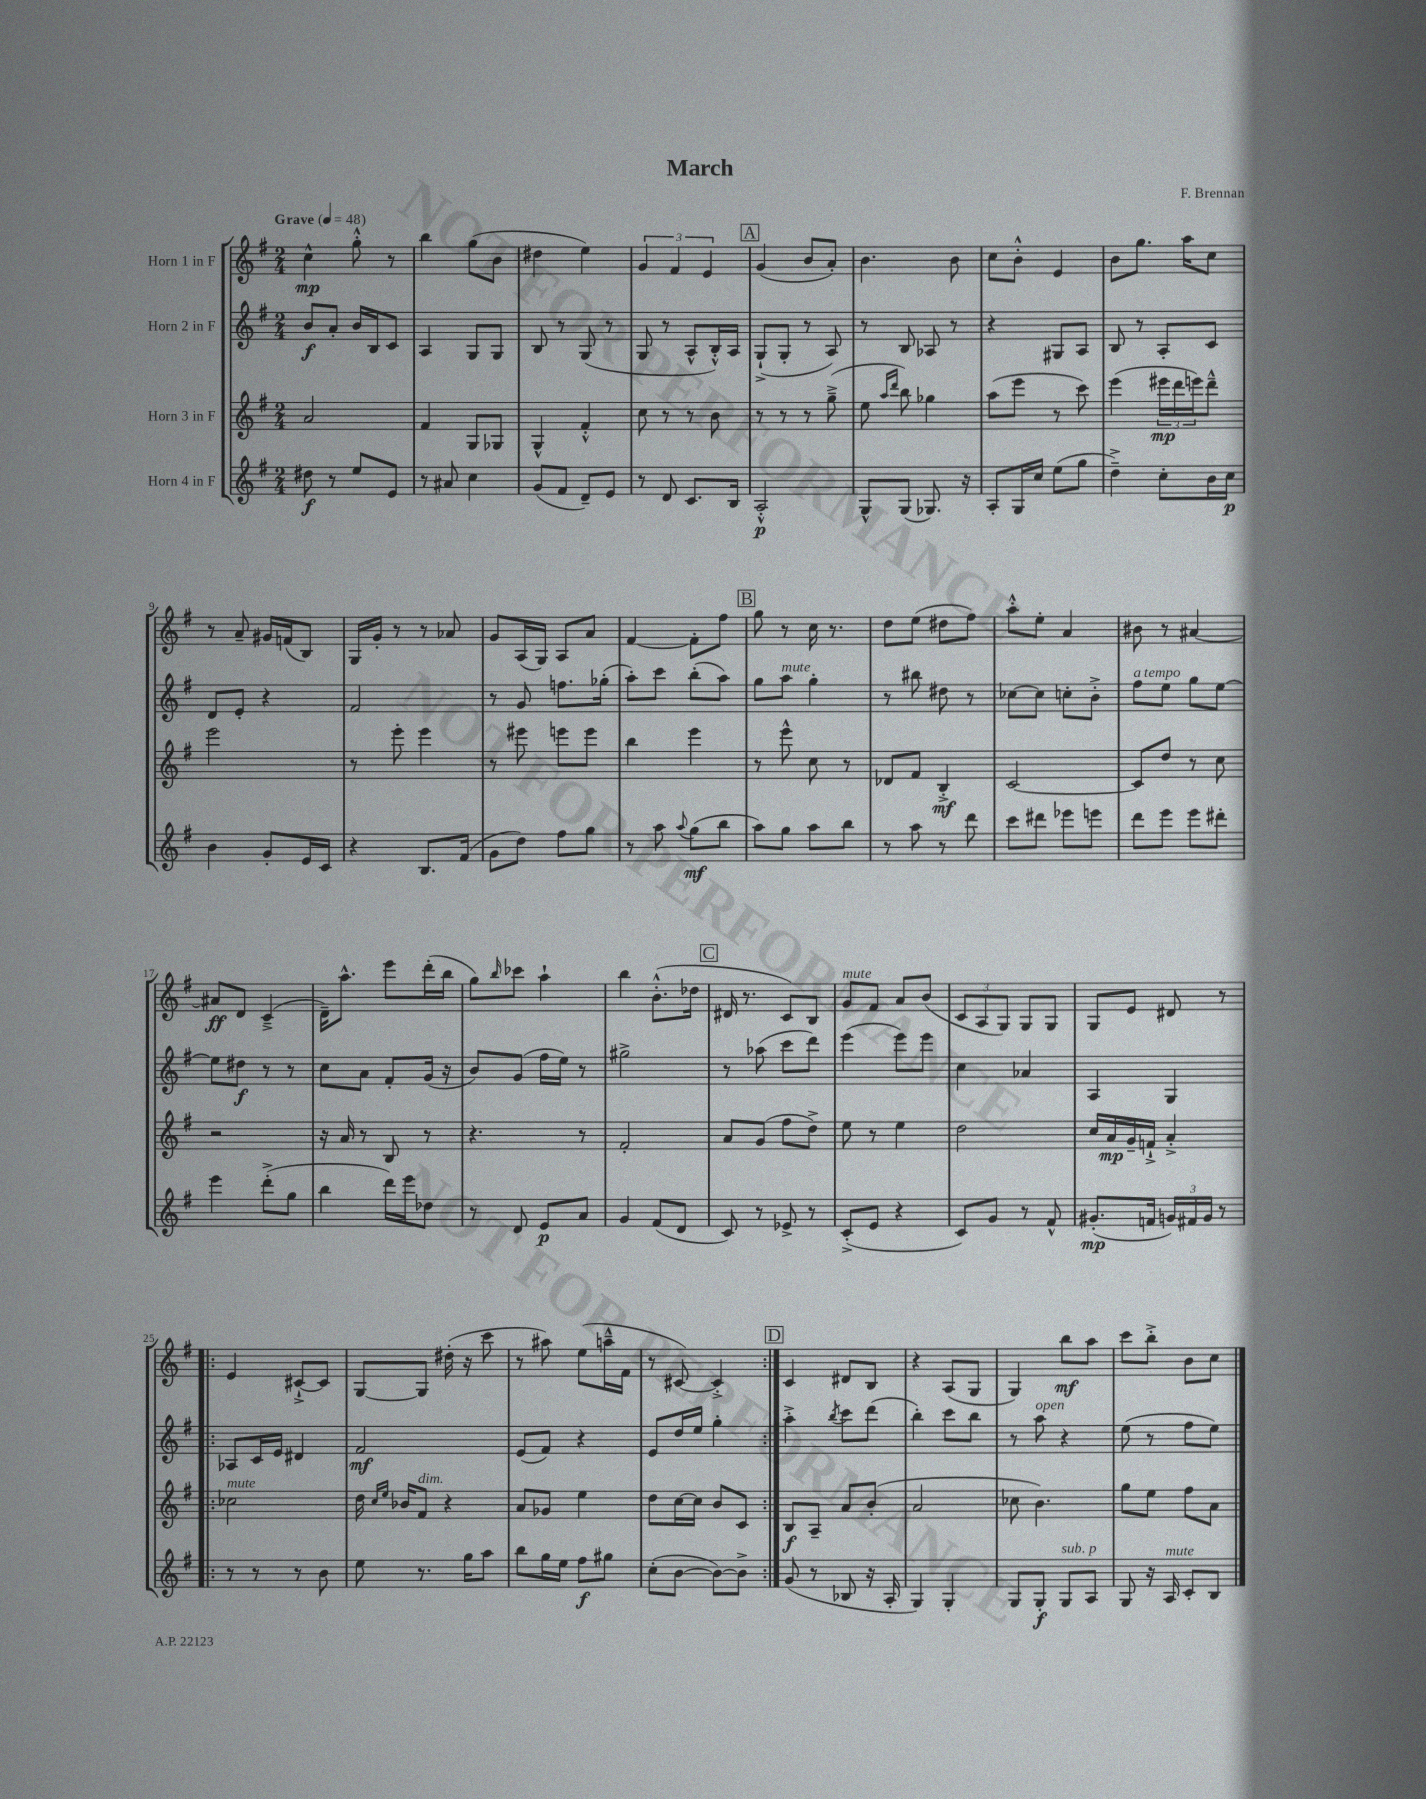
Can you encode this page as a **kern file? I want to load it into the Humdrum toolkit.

**kern	**kern	**kern	**kern
*staff4	*staff3	*staff2	*staff1
*clefG2	*clefG2	*clefG2	*clefG2
*k[f#]	*k[f#]	*k[f#]	*k[f#]
*M2/4	*M2/4	*M2/4	*M2/4
*MM48	*MM48	*MM48	*MM48
8dd#\	2a/	8b/L	4cc^^\
8r	.	8a'/J	.
8ee/L	.	16b/LL	8gg'^^\
.	.	16B/J	.
8e/J	.	8c/J	8r
=	=	=	=
8r	4f#/	4A/	4bb\
8a#/	.	.	.
4cc\	8G/L	8G/L	(8gg\L
.	8G-/J	8G/J	8b\J
=	=	=	=
(8g/L	4G^^/	8B/	4dd#\
8f#/J	.	8r	.
8d~/L)	4f#'^^/	(8G/	4ee\)
8e/J	.	8r	.
=	=	=	=
8r	8cc\	8G/	6g/
8d/	8r	8r	.
.	.	.	6f#/
8.c/L	8r	8A^^/L	.
.	.	.	6e/
.	8b\	16B'^^/L)	.
16B/Jk	.	16A/JJ	.
=	=	=	=
2A'^^/	8r	(8G`^/L	(4g/
.	8r	8G'/J	.
.	8r	8r	8b/L
.	(8gg~^\	8A/)	8a'/J)
=	=	=	=
8G^^/L	8ee\	8r	4.b\
.	16qqaa/LL	.	.
.	16qqddd/JJ	.	.
(8G/J	8bb\)	8B/	.
8.G-/)	4gg-\	8A-/	.
.	.	8r	8b\
16r	.	.	.
=	=	=	=
8A'/L	(8aa\L	4r	8cc\L
16G/L	8eee\J	.	8b'^^\J
16cc/JJ	.	.	.
(8ee\L	8r	8G#/L	4e/
8gg\J	8ccc\)	8A/J	.
=	=	=	=
4dd~^\)	(4eee\	8B/	8b\L
.	.	8r	8.gg\J
8cc'\L	24eee#\LL	8A'/L	.
.	24ddd\	.	.
.	.	.	16aa\LK
.	24eee\J)	.	.
16b\L	8ddd~^^\J	8c/J	8cc\J
16cc\JJ	.	.	.
=	=	=	=
4b\	2eee\	8d/L	8r
.	.	8e'/J	8a~/
8g'/L	.	4r	16g#/LL
.	.	.	(16f/J
16e/L	.	.	8B/J)
16c/JJ	.	.	.
=	=	=	=
4r	8r	2f#/	16G/LL
.	.	.	16g'/JJ
.	8eee'\	.	8r
8.B/L	4eee\	.	8r
.	.	.	8a-/
(16f#/Jk	.	.	.
=	=	=	=
8g\L	8r	8r	8g/L
8dd\J)	8eee#\	8g/	(16A/L
.	.	.	16G/JJ)
8ff#\L	8eee\L	8.ff\L	8A/L
8gg\J	8eee\J	.	8a/J
.	.	(16gg-'\Jk	.
=	=	=	=
8r	4bb\	8aa'\L)	[4f#/
8aa\	.	8ccc\J	.
8qqaa/	.	.	.
(8gg\L	4eee\	(8bb'\L	8f#'\]L
8bb\J	.	8aa\J)	8ff#\J
=	=	=	=
8aa\L)	8r	8gg\L	8gg\
8gg\J	8eee^^\	8aa\J	8r
8aa\L	8cc\	4gg'\	16cc\
.	.	.	8.r
8bb\J	8r	.	.
=	=	=	=
8r	8d-/L	8r	8dd\L
8aa\	8f#/J	8bb#\	(8ee\J
8r	4B'^/	8dd#\	8dd#\L
8ddd\	.	8r	8ff#\J)
=	=	=	=
8ccc\L	[2c/	[8cc-\L	8aa'^^\L
8ddd#\J	.	8cc-\]J	8ee'\J
8eee-\L	.	8cc'\L	4a/
8eee\J	.	8b'^\J	.
=	=	=	=
8ddd\L	8c/]L	8ff#\L	8b#\
8eee\J	8dd/J	8ee\J	8r
8eee\L	8r	8gg\L	[4a#/
8ddd#'\J	8cc\	[8ee\J	.
=	=	=	=
4eee\	2r	8ee\]L	8a#/]L
.	.	8dd#\J	8d/J
(8ddd'^\L	.	8r	(4c~^/
8gg\J	.	8r	.
=	=	=	=
4bb\	16r	8cc\L	16d~\LK)
.	16a/	.	8.aa^^\J
.	8r	8a\J	.
16ddd\LL)	8B/	8f#'/L	8eee\L
16eee\J	.	.	.
8dd-\J	8r	(16g/Jk	(16ddd'\L
.	.	16r	16bb\JJ
=	=	=	=
8r	4.r	8b/L)	8gg\L)
.	.	.	16qqbb/
8d/	.	(8g/J	8ccc-\J
8e/L	.	16ff#\LL	4aa`\
.	.	16ee\JJ)	.
8a/J	8r	8r	.
=	=	=	=
4g/	2f#'/	2gg#^\	4bb\
(8f#/L	.	.	(8.b'^^\L
8d/J	.	.	.
.	.	.	16dd-\Jk
=	=	=	=
8c/)	8a/L	8r	16d#/
.	.	.	8.r
8r	(8g/J	(8aa-\	.
8e-^/	8ff#\L	8ccc\L	8c/L)
8r	8dd^\J)	8ddd\J)	8B/J
=	=	=	=
(8c'^/L	8ee\	(4eee\	8g/L
8e/J	8r	.	8f#/J
4r	4ee\	8eee\L)	8a/L
.	.	8eee\J	(8b/J
=	=	=	=
8c/L)	2dd\	4cc\	12c/L
.	.	.	12A/
8g/J	.	.	.
.	.	.	12G/J)
8r	.	4a-/	8G/L
8f#^^/	.	.	8G/J
=	=	=	=
(8.g#'/L	16cc/LL	4A/	8G/L
.	16a/	.	.
.	16g~/	.	8e/J
16f/Jk	16f`^/JJ	.	.
24g/LL)	4a'^/	4G/	8d#/
24f#/	.	.	.
24g/JJ	.	.	.
8r	.	.	8r
=!|:	=!|:	=!|:	=!|:
8r	2cc-\	8A-/L	4e/
8r	.	16c/L	.
.	.	16e/JJ	.
8r	.	4d#/	[8c#`^/L
8b\	.	.	8c#/]J
=	=	=	=
8ee\	16dd\	2f#/	[8G/L
.	16qqcc/LL	.	.
.	16qqee/JJ	.	.
.	16b-/LK	.	.
8.r	8f#/J	.	8G/]J
.	4r	.	(16dd#'\
16gg\LK	.	.	16r
8aa\J	.	.	8ccc\
=	=	=	=
8bb\L	8a/L	(8e/L	8r
16gg\L	8g-/J	8f#/J)	8aa#\)
16ee\JJ	.	.	.
8ff#\L	4ee\	4r	(8ee\L
8gg#\J	.	.	16aa~^^\L
.	.	.	16f#\JJ
=	=	=	=
(8cc'\L	8dd\L	8e/L	8r
[8b\J	[16cc\L	16dd/L	[8c#/)
.	16cc\]JJ	16ee/JJ	.
8b\_L)	8b/L	4gg'\	4c#'^/]
8b^\]J	8c/J	.	.
=:|!	=:|!	=:|!	=:|!
(8g/	8B/L	4aa'^\	4c/
8r	8A~/J	.	.
.	.	8qbb/	.
8B-/	8a/L	8ccc\L	8d#/L
16r	(8b'/J	(8ddd\J	8B/J
16A'/	.	.	.
=	=	=	=
4G/)	2a/	4bb'\)	4r
4G'/	.	8ccc\L	(8A/L
.	.	8bb\J	8G/J
=	=	=	=
8G/L	8cc-\	8r	4G/)
8G'/J	4.b\)	8aa\	.
8G/L	.	4r	8bb\L
8A/J	.	.	8aa\J
=	=	=	=
8G/	8gg\L	(8ee\	8ccc\L
16r	8ee\J	8r	8bb'^\J
16A/	.	.	.
8c'/L	8ff#\L	8ff#\L	8b\L
8B/J	8a\J	8ee\J)	8cc\J
==	==	==	==
*-	*-	*-	*-
